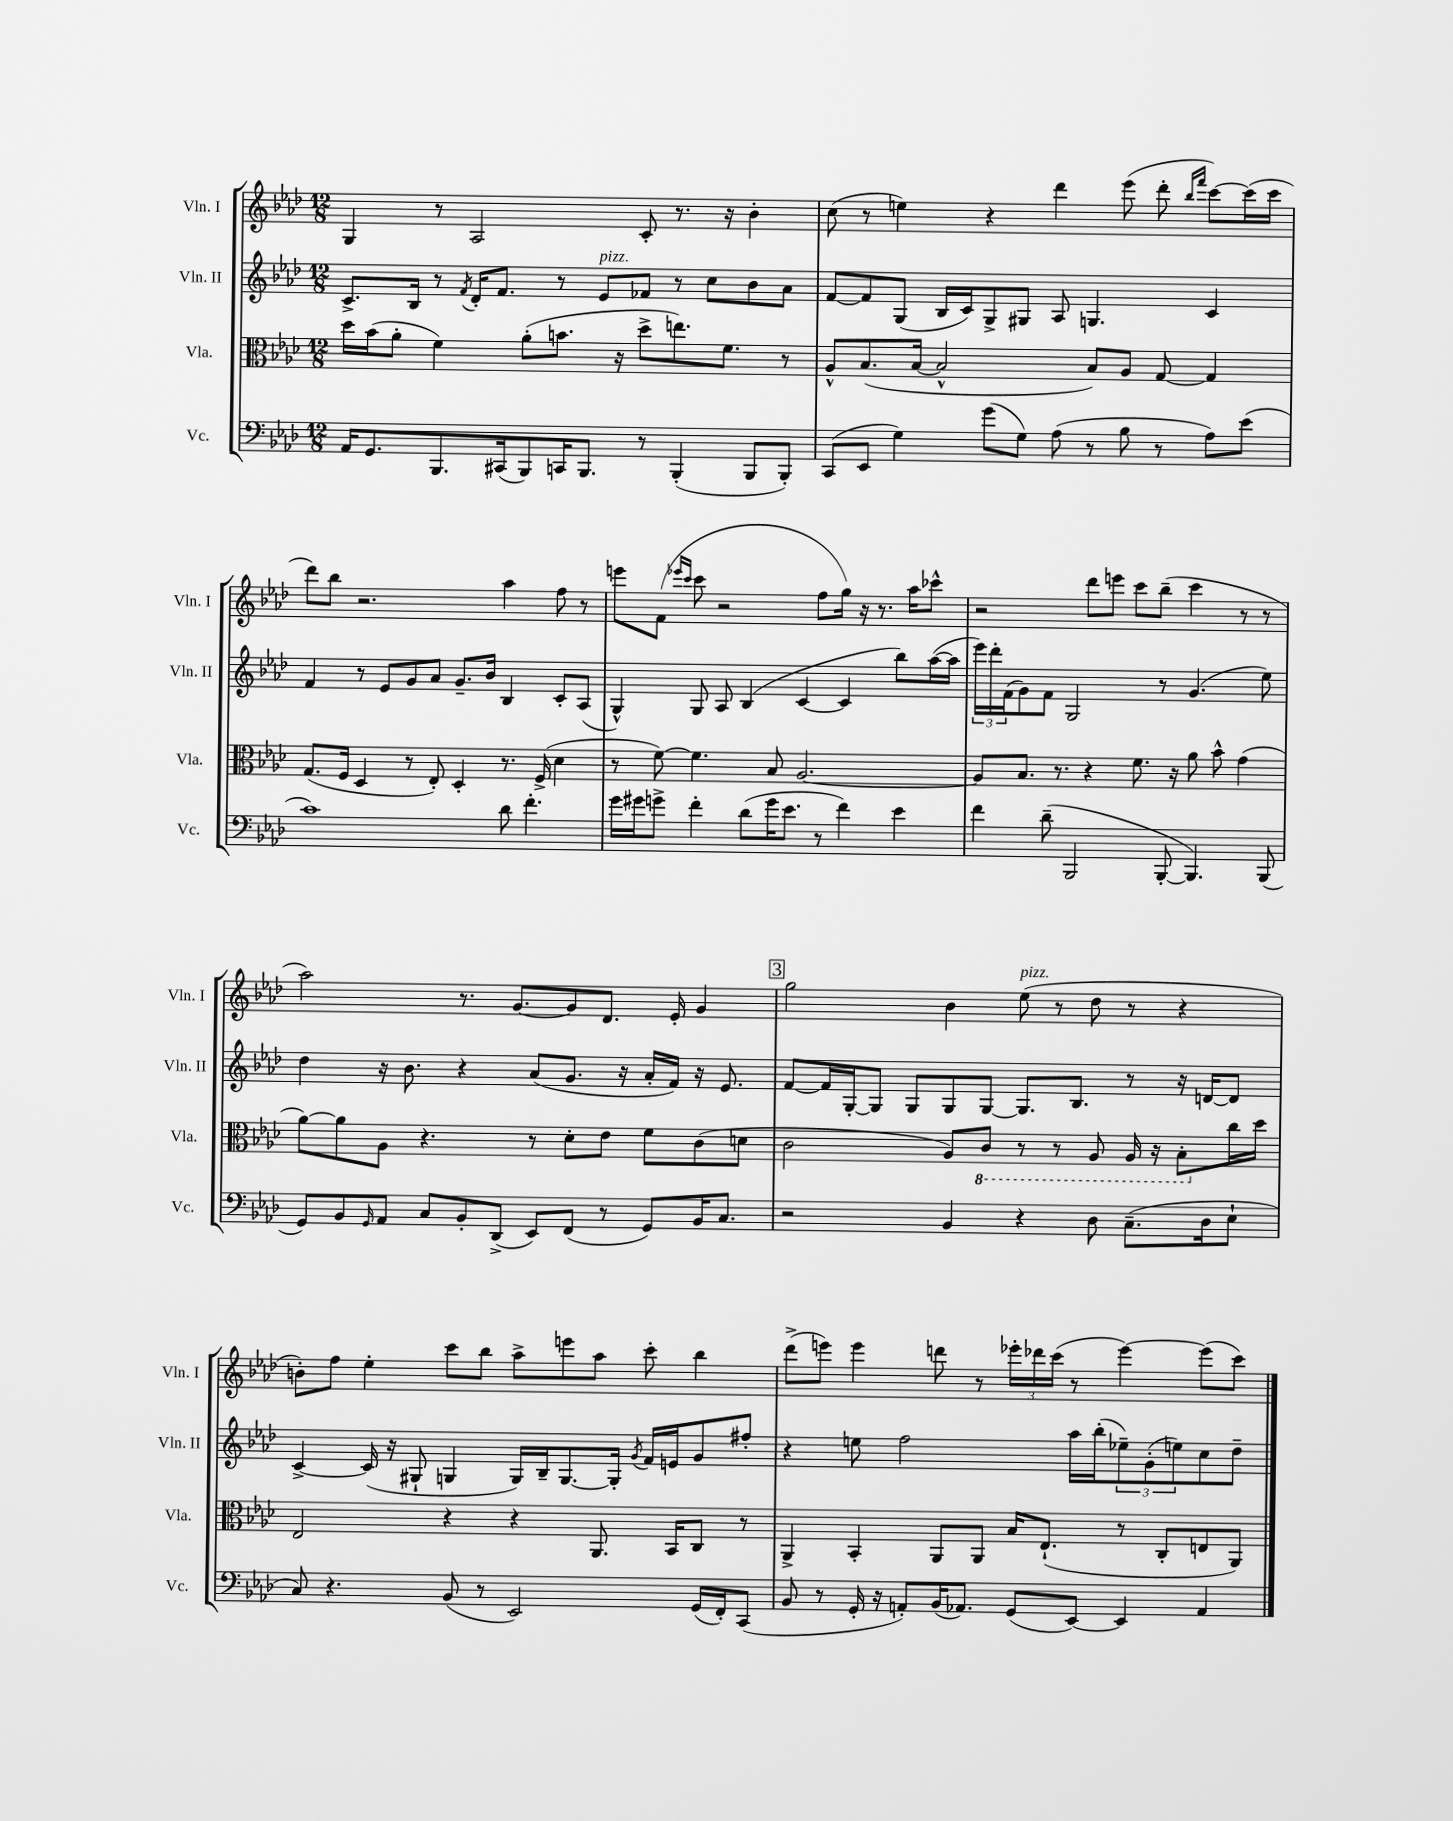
<<
\new StaffGroup <<
\new Staff = "s0" \with { instrumentName = "Vln. I" shortInstrumentName = "Vln. I" } {
    \clef treble \key aes \major \numericTimeSignature \time 12/8
    g4 r8 aes2 c'8-. r8. r16 bes'4-. |
    c''8( r8 e''4) r4 des'''4 ees'''8( des'''8-. \grace { bes''16 f'''16 } c'''8~) c'''16( c'''16 |
    des'''8) bes''8 r2. aes''4 f''8 r8 |
    e'''8 f'8( \grace { ees'''16 c'''16 } c'''8 r2 f''8 g''16) r16 r8. aes''16 ces'''8-^ |
    r2 des'''8 e'''8 c'''8 bes''8--( c'''4 r8 r8 |
    aes''2) r8. g'8.~ g'8 des'8. ees'16-. g'4 |
    \mark \markup { \box "3" } g''2 bes'4 ees''8^\markup { \italic "pizz." }( r8 des''8 r8 r4 |
    b'8-.) f''8 ees''4-. c'''8 bes''8 aes''8-> e'''8 aes''8 c'''8-. bes''4 |
    des'''8->( e'''8) e'''4 d'''8 r8 \tuplet 3/2 { ees'''16-. des'''16 c'''16( } r8 ees'''4~) ees'''8( c'''8) \bar "|." |
}
\new Staff = "s1" \with { instrumentName = "Vln. II" shortInstrumentName = "Vln. II" } {
    \clef treble \key aes \major \numericTimeSignature \time 12/8
    c'8.-> bes16 r8 \acciaccatura { f'8 } des'16-. f'8. r8 ees'8^\markup { \italic "pizz." } fes'8 r8 c''8 bes'8 aes'8 |
    f'8~ f'8 g8( bes16 c'16) g8-> gis8 aes8 g4. c'4 |
    f'4 r8 ees'8 g'8 aes'8 g'8.-- bes'16 bes4 c'8-. aes8( |
    g4-^) g8 aes8 bes4( c'4~ c'4 bes''8) aes''16~( aes''16 |
    \tuplet 3/2 { ees'''16) des'''16-. f'16( } g'8) f'8 g2 r8 g'4.( ees''8) |
    des''4 r16 bes'8. r4 aes'8( g'8. r16 aes'16-. f'16) r16 ees'8. |
    \mark \markup { \box "3" } f'8~ f'16 g16~-. g8 g8 g8 g8~ g8. bes8. r8 r16 d'16~ d'8 |
    c'4~-> c'16( r16 gis8-! g4 g16) bes16-- g8.~ g16-. \acciaccatura { g'8 } f'16 e'16 g'8 fis''8-. |
    r4 e''8 f''2 aes''16 bes''16-.( \tuplet 3/2 { ees''8--) g'8-.( e''8) } c''8 des''8-- \bar "|." |
}
\new Staff = "s2" \with { instrumentName = "Vla." shortInstrumentName = "Vla." } {
    \clef alto \key aes \major \numericTimeSignature \time 12/8
    des''16 bes'16( aes'8-. f'4) aes'8-.( b'8. r16 des''8-> e''8.) f'8. r8 |
    aes8-^ bes8.( bes16~ bes2-^ bes8) aes8 g8~ g4 |
    g8.( f16 des4 r8 ees8-.) des4-. r8. f16->( des'4 |
    r8 f'8~) f'4. bes8 aes2.~ |
    aes8 bes8. r8. r4 f'8. r16 aes'8 bes'8-^ g'4( |
    aes'8~) aes'8 aes8 r4. r8 des'8-. ees'8 f'8 c'8( d'8 |
    \mark \markup { \box "3" } c'2 aes8) \ottava #-1 c8 r8 r8 aes,8 aes,16 r16 bes,8-. \ottava #0 c''16 des''16 |
    ees2 r4 r4 aes,8. bes,16 c8 r8 |
    aes,4-> bes,4-. aes,8 aes,8 bes16 ees8.-!( r8 c8-. e8 aes,8) \bar "|." |
}
\new Staff = "s3" \with { instrumentName = "Vc." shortInstrumentName = "Vc." } {
    \clef bass \key aes \major \numericTimeSignature \time 12/8
    aes,16 g,8. bes,,8. cis,16( bes,,8) c,16 bes,,8. r8 bes,,4-.( bes,,8 bes,,8-.) |
    c,8( ees,8 g4) g'8( g8) aes8( r8 bes8 r8 aes8) ees'8( |
    c'1) des'8 f'4.-. |
    g'16 gis'16 g'8-> f'4-. des'8( g'16 ees'8. r8 f'4) ees'4 |
    f'4 des'8--( bes,,2 bes,,8~-. bes,,4.) bes,,8( |
    g,8) bes,8 \grace { g,16 } aes,8 c8 bes,8-. des,8->( ees,8) f,8( r8 g,8) bes,16 c8. |
    \mark \markup { \box "3" } r2 bes,4 r4 des8 c8.--( des16 ees8-! |
    c8) r4. bes,8( r8 ees,2) g,16( f,16-.) c,8( |
    bes,8 r8 g,16-. r16 a,8-.) bes,16( aes,8.) g,8( ees,8~) ees,4 aes,4 \bar "|." |
}
>>
>>
\layout { \context { \Score \remove "Bar_number_engraver" } }
